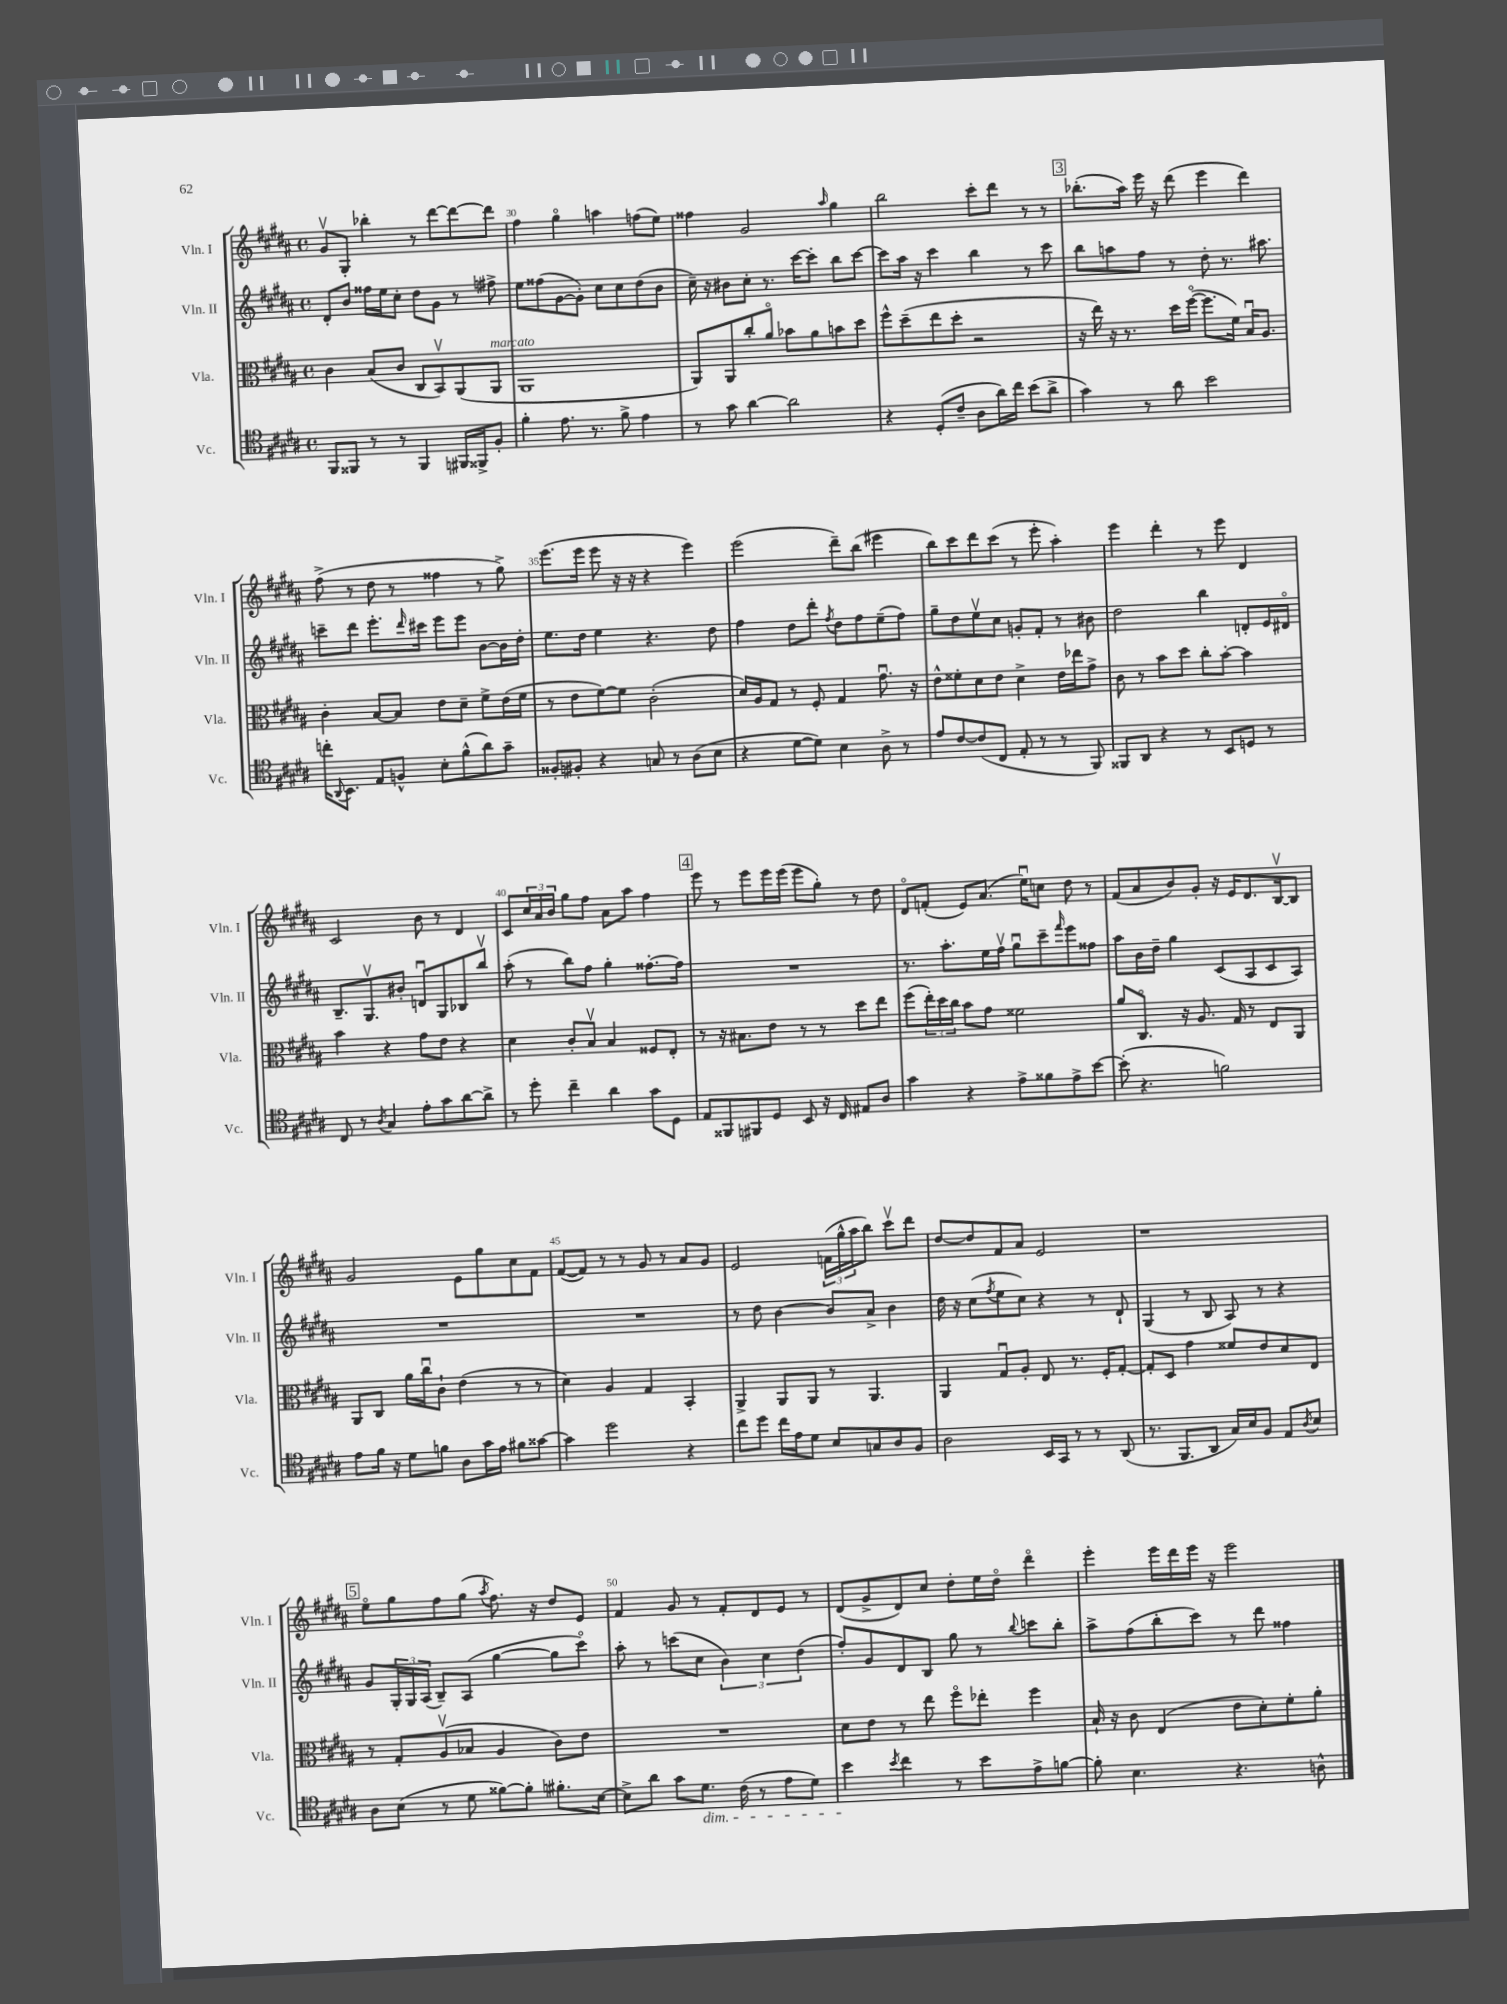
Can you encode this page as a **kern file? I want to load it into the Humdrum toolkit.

**kern	**kern	**kern	**kern
*staff4	*staff3	*staff2	*staff1
*clefC4	*clefC3	*clefG2	*clefG2
*k[f#c#g#d#a#]	*k[f#c#g#d#a#]	*k[f#c#g#d#a#]	*k[f#c#g#d#a#]
*M4/4	*M4/4	*M4/4	*M4/4
*met(c)	*met(c)	*met(c)	*met(c)
8FF#	4c#	8d#'	8g#v
8FF##	.	8b	8G#'
8r	(8B	16ff##	4bb-'
.	.	16ee	.
8r	8c#	8cc#'	.
4FF##	8C#	8dd#	8r
.	8BBv)	8g#	[8ddd#
16FF#	(8AA#	8r	8ddd#_
16FF##^	.	.	.
8F#'	8AA#	8ff#^	8ddd#]
=	=	=	=
4f#'	1AA#	8ee	4ff#
.	.	(8ff##	.
8.e	.	[8g#	4gg#o
.	.	8g#'])	.
8.r	.	.	.
.	.	8cc#	4aa
8f#^	.	8cc#	.
4e	.	(8dd#	(8ff
.	.	8b	8ee)
=	=	=	=
8r	8AA#)	16cc#~)	4ff##
.	.	16r	.
8g#	8AA#	8b#	.
[4a#	8cc#'	8cc#'	2g#
.	8a#o	8.r	.
2a#]	8b-	.	.
.	.	[16ccc#	.
.	8a#	8ccc#']	.
.	.	.	16qqaa#
.	8b	8bb	4gg#
.	8dd#	[8ccc#	.
=	=	=	=
4r	8ff#^^	8ccc#]	2bb
.	(8dd#~	16aa#	.
.	.	16r	.
(8D#'	8ee	4ccc#	.
8c#~	8dd#'	.	.
8A#	2r	4bb	8ccc#'
16a#)	.	.	8ddd#
16cc#	.	.	.
(8b	.	8r	8r
8a#^	.	8ccc#	8r
=	=	=	=
4g#)	16r	8bb	(8.bb-'
.	16ee)	.	.
.	16r	8aa	.
.	8.r	.	16aa#)
8r	.	8ff#	16eee
.	.	.	16r
8a#	16dd#	8r	(8ddd#
.	([16ff#o	.	.
2b	8.ff#]	8dd#'	4eee
.	.	8.r	.
.	16f#)	.	.
.	16Bu	.	4ddd#)
.	8.A#	8.aa#	.
=	=	=	=
16cc'	4c#'	8ccc~	(8ff#^
8qqAA#	.	.	.
8.BB	.	.	.
.	.	8ddd#	8r
8E	[8B	8.eee'	8dd#
8F^^	8B]	.	8r
.	.	16qqddd#	.
.	.	16ccc#	.
8B'	8e	8eee	4ff##
(8f#^^	8d#~	8eee	.
8a#)	8f#^	[8b	8r
8g#~	(16e	16b]	8gg#^)
.	16f#	16dd#'	.
=	=	=	=
8F##'	8r	8.ee	(8.eee
8F#'	8e	.	.
.	.	16dd#	16eee
4r	[8f#)	4ee	8eee
.	8f#]	.	16r
.	.	.	16r
8G	(2c#'	4.r	4r
8r	.	.	.
(8A#	.	.	4eee)
8B	.	8dd#	.
=	=	=	=
4r	16d#)	4ff#	(2eee
.	16A#	.	.
.	8G#	.	.
[8d#	8r	8dd#	.
8d#])	8F#'	8ddd#'	.
.	.	8qff#	.
4B	4G#	8dd#	8ddd#~)
.	.	8ff#	(8bb
8A#^	8.g#u	(8ee~	4eee#
8r	.	8ff#)	.
.	16r	.	.
=	=	=	=
8e	8e^^	8gg#~	8bb)
[8c#	8f##'	8dd#	8ccc#
(8c#]	8d#	8eev	8ddd#
8C#	8e	8cc#	(8ccc#
8E'	4d#^	8g'	8r
8r	.	8f#'	8eee'
8r	16e	8r	4aa#')
.	16ee-	.	.
8FF#)	8g#^	8b#	.
=	=	=	=
8FF##	8c#	2dd#	4eee
8AA#	8r	.	.
4r	8b	.	4ddd#'
.	8dd#	.	.
8r	8cc#'	4bb	8r
8BB	[8b'	.	8eee
8D	4b]	8d'	4d#
8r	.	16e	.
.	.	16d#o	.
=	=	=	=
8C#	4b	8.B~	2c#
8r	.	.	.
.	.	8.G#v	.
8qA#	.	.	.
4G#	4r	.	.
.	.	8b#'	.
8e'	8g#	8du	8b
8g#	8e	8G#	8r
[8a#	4r	8B-	4d#
8a#^]	.	8bbv	.
=	=	=	=
8r	4d#	(8aa#'	8c#
8dd#'	.	8r	24cc#
.	.	.	24a#
.	.	.	24b
4cc#~	8c#'	8bb)	8gg#
.	8Bv	8ff#	8ff#
4a#	4B	4gg#'	8a#
.	.	.	8aa#
8g#	8F##	[8.ff##'	4ff#
8D#	8E'	.	.
.	.	16ff##]	.
=	=	=	=
8E	8r	1r	8eee
8FF##	16r	.	8r
.	8.B#	.	.
8FF#	.	.	8eee
8D#	8e	.	16eee
.	.	.	(16eee
8BB	8r	.	8eee
16r	8r	.	8gg#')
16C#	.	.	.
8E#	8dd#	.	8r
8A#	8ee	.	8dd#
=	=	=	=
4g#	(8ff#	8.r	8d#o
.	24ee')	.	(8f'
.	24dd#	.	.
.	.	8.aa#'	.
.	24cc#	.	.
4r	8b	.	8e)
.	8g#	16ee	(8.a#
.	.	16ff#v	.
8e^	2f##	8gg#u	.
.	.	.	16eeu)
8f##	.	8ccc#~	8cc
.	.	16qqfff#	.
8e^	.	8eee	8dd#
[8b	.	8ff##	8r
=	=	=	=
(8b']	8a#	8aa#	(8f#
4.r	8.C#o	16b	8a#
.	.	16dd#~	.
.	.	4gg#	8b)
.	16r	.	.
.	8.A#	.	8g#'
2f)	.	(8c#	16r
.	16G#	.	16e
.	8r	8A#	8.d#
.	8E	8c#	.
.	.	.	[16Bv
.	8AA#	8A#)	8B]
=	=	=	=
8e	8AA#	1r	2g#
16f#	8C#	.	.
16r	.	.	.
8d#	16a#	.	.
.	16cc#u	.	.
8f	8c#`	.	.
8A#	(4e	.	8e
16g#	.	.	8gg#
16e	.	.	.
8f#	8r	.	8cc#
[8g##	8r	.	8f#
=	=	=	=
4g##]	4d#)	1r	([8f#
.	.	.	8f#])
2dd#	4A#	.	8r
.	.	.	8r
.	4G#	.	8g#
.	.	.	8r
4r	4BB'	.	8a#
.	.	.	8g#
=	=	=	=
8cc#	4AA#^	8r	2e
8dd#	.	8dd#	.
16cc#	8AA#	[4b	.
16e	.	.	.
8d#	8AA#	.	.
8B	8r	8b]	(24f
.	.	.	24gg#^^
.	.	.	24aa#
8G	4.AA#	8a#^	8bb)
8A#	.	4b	8ccc#v
8F#	.	.	8ddd#
=	=	=	=
2A#	4AA#	16dd#	[8dd#
.	.	16r	.
.	.	(8cc#	8dd#]
.	.	8qff#	.
.	8G#u	8ee	8f#
.	8A#'	8cc#)	8a#
16BB	8E	4r	2e
16GG#	.	.	.
8r	8.r	.	.
8r	.	8r	.
.	16F#'	.	.
(8AA#	[8G#'	8d#`	.
=	=	=	=
8.r	8G#']	(4G#	1r
.	8D#	.	.
8.FF#	.	.	.
.	4g#	8r	.
8AA#	.	8B	.
16G#)	8f##	8A#)	.
16B	.	.	.
8F#	8e	8r	.
8E	8d#	4r	.
8qA#	.	.	.
8B	8E	.	.
=	=	=	=
8A#	8r	8g#	8eeo
(8B	8G#'	24G#'	8gg#
.	.	24G#	.
.	.	(24A#	.
8r	(8A#v	8B~)	8ff#
8d#	8B-	(8A#	(8gg#
.	.	.	8qaa#
[8f##)	4A#	[4gg#	8.ff#)
8f##']	.	.	.
.	.	.	16r
8.f#'	8c#)	8gg#]	8dd#
.	8e	8ccc#o)	8e
[16B	.	.	.
=	=	=	=
8B^]	1r	8aa#'	4f#
8a#	.	8r	.
8g#	.	(8ccc	8g#
8.d#	.	8cc#	8r
.	.	6b)	8f#'
(16c#	.	.	.
8r	.	.	8d#
.	.	6cc#	.
8e	.	.	8e
.	.	(6dd#	.
8d#)	.	.	8r
=	=	=	=
4b	8d#	8ff#')	(8d#
.	8e	8g#	8g#^
8qb	.	.	.
4cc#	8r	8d#	8d#)
.	8ee	8B	8cc#
8r	8ff#o	8gg#	8dd#'
8b	8ee-'	8r	16ee
.	.	.	16dd#o
.	.	8qqbb	.
8e^	4ff#	8ccc	4ddd#o
[8f	.	8bb'	.
=	=	=	=
8f']	16B`	8aa#^	4eee'
.	16r	.	.
4.B	8c#	(8ff#	.
.	(4E	8bb'	16eee
.	.	.	16ddd#
.	.	8ccc#)	16eee
.	.	.	16r
4.r	8e	8r	2eee
.	8d#')	8ddd#	.
.	8f#'	4ff##	.
8A^^	8a#'	.	.
==	==	==	==
*-	*-	*-	*-
